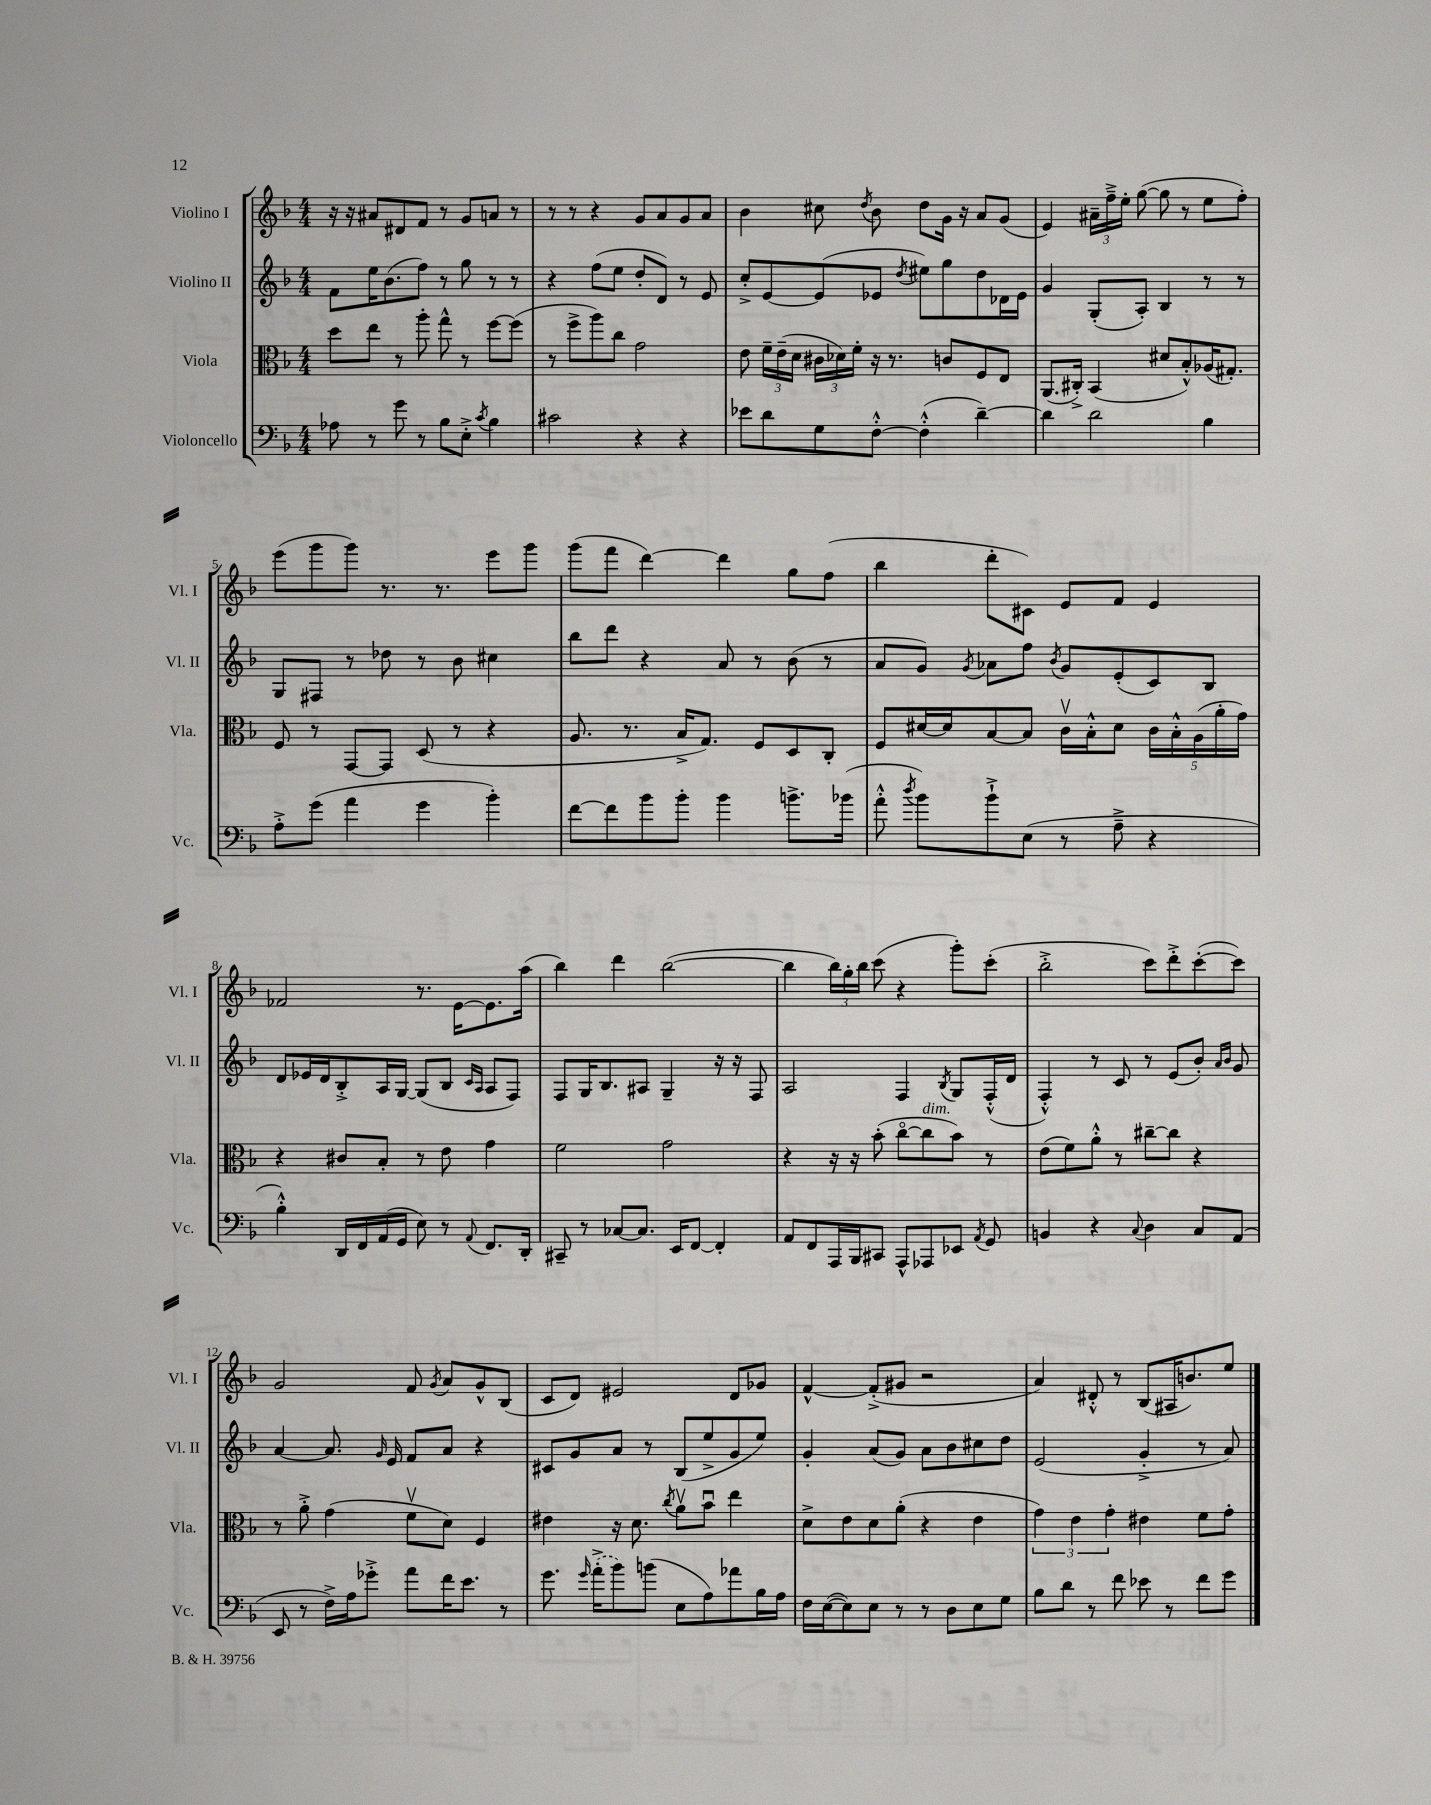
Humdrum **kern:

**kern	**kern	**kern	**kern
*part4	*part3	*part2	*part1
*staff4	*staff3	*staff2	*staff1
*I"Violoncello	*I"Viola	*I"Violino II	*I"Violino I
*I'Vc.	*I'Vla.	*I'Vl. II	*I'Vl. I
*clefF4	*clefC3	*clefG2	*clefG2
*k[b-]	*k[b-]	*k[b-]	*k[b-]
*M4/4	*M4/4	*M4/4	*M4/4
=1	=1	=1	=1
8A-X\	8dd\L	8f\L	16r
.	.	.	16r
8r	8ee\J	16ee\K	8a#X/L
.	.	(8.b-\	.
8g\	8r	.	8d#X/
8r	8aa'\	8ff\J)	8f/J
8B-\L	8gg^^\	8r	8r
8E'^\J	8r	8gg\	8g/L
8qc/	.	.	.
4B-\	[8ff\L	8r	8an/J
.	(8ff\J]	8r	8r
=2	=2	=2	=2
2c#X\	8r	4r	8r
.	8ff^\L	.	8r
.	8aa\)	(8ff\L	4r
.	8cc\J	8ee\J	.
4r	2g\	8dd'/L	8g/L
.	.	8d/J)	8a/
4r	.	8r	8g/
.	.	8e/	8a/J
=3	=3	=3	=3
8e-X\L	8e\	8cc'^/L	4b-\
8d\	24f~\LL	[8e/	.
.	(24e~\	.	.
.	24d\JJ	.	.
8G\	24c#X\LL	(8e/]	8cc#X\
.	24d-X\)	.	.
.	24f'\JJ	.	.
.	.	.	8qdd/
[8F'^^\J	16r	8e-X/J	8b-\
.	8.r	.	.
.	.	8qdd/	.
(4F'^^\]	.	8ee#X\L)	8dd\L
.	8cn/L	8gg\	16g\Jk
.	.	.	16r
[4d~\)	8F/	8dd\	8a/L
.	8E/J	16d-X\L	(8g/J
.	.	16e-\JJ	.
=4	=4	=4	=4
4d\]	(8.AA/L	4g/	4e/)
.	16C#X'^/Jk)	.	.
2d\	(4BB-/	(8G'/L	24a#X~\LL
.	.	.	24ff~^\
.	.	.	24ee'\JJ
.	.	8A'/J)	([8gg\
.	8d#X/L	4B-/	8gg\]
.	8B-'^^/)	.	8r
4B-\	(16A-X/K	8r	8ee\L
.	8.G#X'/J)	.	.
.	.	8r	8ff'\J)
!!LO:LB:g=z
=5	=5	=5	=5
8A'^\L	8F/	8G/L	(8eee\L
(8g\J	8r	8F#X/J	8ggg\
4a\	[8GG/L	8r	8ggg\J)
.	8GG/J]	8dd-X\	8.r
4g\	(8D/	8r	.
.	.	.	8.r
.	8r	8b-\	.
4b-'\)	4r	4cc#X\	8eee\L
.	.	.	8ggg\J
=6	=6	=6	=6
[8f\L	8.A/	8bb-\L	(8ggg\L
8f\]	.	8ddd\J	8fff\J
.	8.r	.	.
8b-\	.	4r	[4ddd\)
8b-'\J	16B-^/KL	.	.
.	8.G/J)	.	.
4b-\	.	8a/	4ddd\]
.	8F/L	8r	.
8.bn^\L	8D/	(8b-\	8gg\L
.	8C'/J	8r	(8ff\J
(16b-X\Jk	.	.	.
=7	=7	=7	=7
8a'^^\	8F/L	8a/L	4bb-\
8qdd/	.	.	.
8b-\L)	[16d#X/L	8g/J)	.
.	16d#/J]	.	.
.	.	8qg/	.
8b-`^\	[8B-/	8a-X\L	8ddd'\L
(8E\J	8B-/J]	8ff\J	8c#X\J)
.	.	8qb-/	.
8r	16cv\LL	8g/L	8e/L
.	16B-'^^\J	.	.
8A~^\	8d#\J	(8e'/	8f/J
4r	20c\LL	8c/)	4e/
.	20B-'^^\	.	.
.	(20A\	.	.
.	.	8B-/J	.
.	20a'\	.	.
.	20g\JJ)	.	.
!!LO:LB:g=z
=8	=8	=8	=8
4B-'^^\)	4r	8d/L	2f-X/
.	.	16e-X/L	.
.	.	16d/J	.
16DD/LL	8c#X/L	8B-'^/	.
16FF/	.	.	.
(16AA/	8B-'/J	16A/L	.
16GG/JJ	.	[16G/JJ	.
8E\)	8r	(8G/L]	8.r
8r	8e\	8B-/J	.
.	.	.	[16e\KL
.	.	16qqc/LL	.
8qqAA/	.	16qqA/JJ	.
8.FF/L	4g\	8A/L	8.e\]
.	.	8F/J)	.
16DD'/Jk	.	.	(16aa\Jk
=9	=9	=9	=9
8CC#X~/	2f\	8F/L	4bb-\)
8r	.	16G/K	.
.	.	8.B-/	.
[8C-X/L	.	.	4ddd\
8.C-/J]	.	8A#X/J	.
.	2g\	4G~/	([2bb-\
16EE/KL	.	.	.
[8FF/J	.	.	.
4FF'/]	.	16r	.
.	.	16r	.
.	.	8F/	.
=10	=10	=10	=10
8AA/L	4r	2A/	4bb-\]
8FF/	.	.	.
16AAA/L	16r	.	24bb-\LL)
.	.	.	24gg'\
16BBB-/J	16r	.	.
.	.	.	24bb-\JJ
8CC#X/J	(8b-'\	.	(8ccc\
8AAA^^/L	[8cc\L	4F/	4r
!	!LO:TX:a:i:t=dim.	!	!
8AAA-X/	8cc\]	.	.
.	.	8qB-/	.
8EE-X/J	8b-\J)	8G/L	8ggg'\L)
8qAA/	.	.	.
8GG/	8r	(16F'^^/L	(8ccc'\J
.	.	16d/JJ	.
=11	=11	=11	=11
4BBn/	(8e\L	4F'^^/)	2bb-'^\
.	8f\)	.	.
4r	8a'^^\J	8r	.
.	8r	8c/	.
8qqC/	.	.	.
4D\	[8cc#X~\L	8r	8ccc\L)
.	8cc#\J]	(8e/L	8ddd'^\
8C/L	4r	8b-'/J)	([8ccc'\
.	.	16qqa/LL	.
.	.	16qqb-/JJ	.
(8AA/J	.	8g/	8ccc\J])
!!LO:LB:g=z
=12	=12	=12	=12
8EE/	8r	[4a/	2g/
8r	8a'^\	.	.
16F^\LL)	(4g\	8.a/]	.
16A\J	.	.	.
8g-X'^\J	.	.	.
.	.	16qqg/	.
.	.	16e/	.
8a\L	8fv\L	8f/L	8f/
.	.	.	8qg/
16f\K	8d\J)	8a/J	8a/L
8.e\J	.	.	.
.	4F/	4r	8g^^/
8r	.	.	(8B-/J
=13	=13	=13	=13
8.g\	4e#X\	8c#X/L	8c/L
.	.	8g/	8d/J)
16qqg/	.	.	.
(16a'^\KL	.	.	.
8b-\)	16r	8a/J	2e#X/
.	8.d\	.	.
(8bn\J	.	8r	.
.	8qcc/	.	.
8E\L	8av\L	(8B-/L	.
8A\)	8b-u\J	8ee^/	.
8a-X\	4ee\	8g/	8d/L
16B-\L	.	8ee/J)	8g-X/J
16A\JJ	.	.	.
=14	=14	=14	=14
16F\LL	8d^\L	4g'/	[4f^^/
([16E\J	.	.	.
8E\])	8e\	.	.
8E\J	8d\	(8a/L	(8f'^/L]
8r	(8a'\J	8g/J)	8g#X/J
8r	4r	8a\L	2r
8D\L	.	8b-\	.
8E\	4e\	8cc#X\	.
8G\J	.	8dd\J	.
=15	=15	=15	=15
8B-\L	6g\)	(2e/	4a/)
8d\J	.	.	.
.	6e\	.	.
8r	.	.	8d#X'^^/
.	6g'\	.	.
8f\	.	.	8r
8e-X\	4e#X\	4g'^/	(8B-/L
8r	.	.	16A#X/K
.	.	.	8.bn/)
8f\L	8f\L	8r	.
8g\J	8g'\J	8a/)	8ee/J
==	==	==	==
*-	*-	*-	*-
